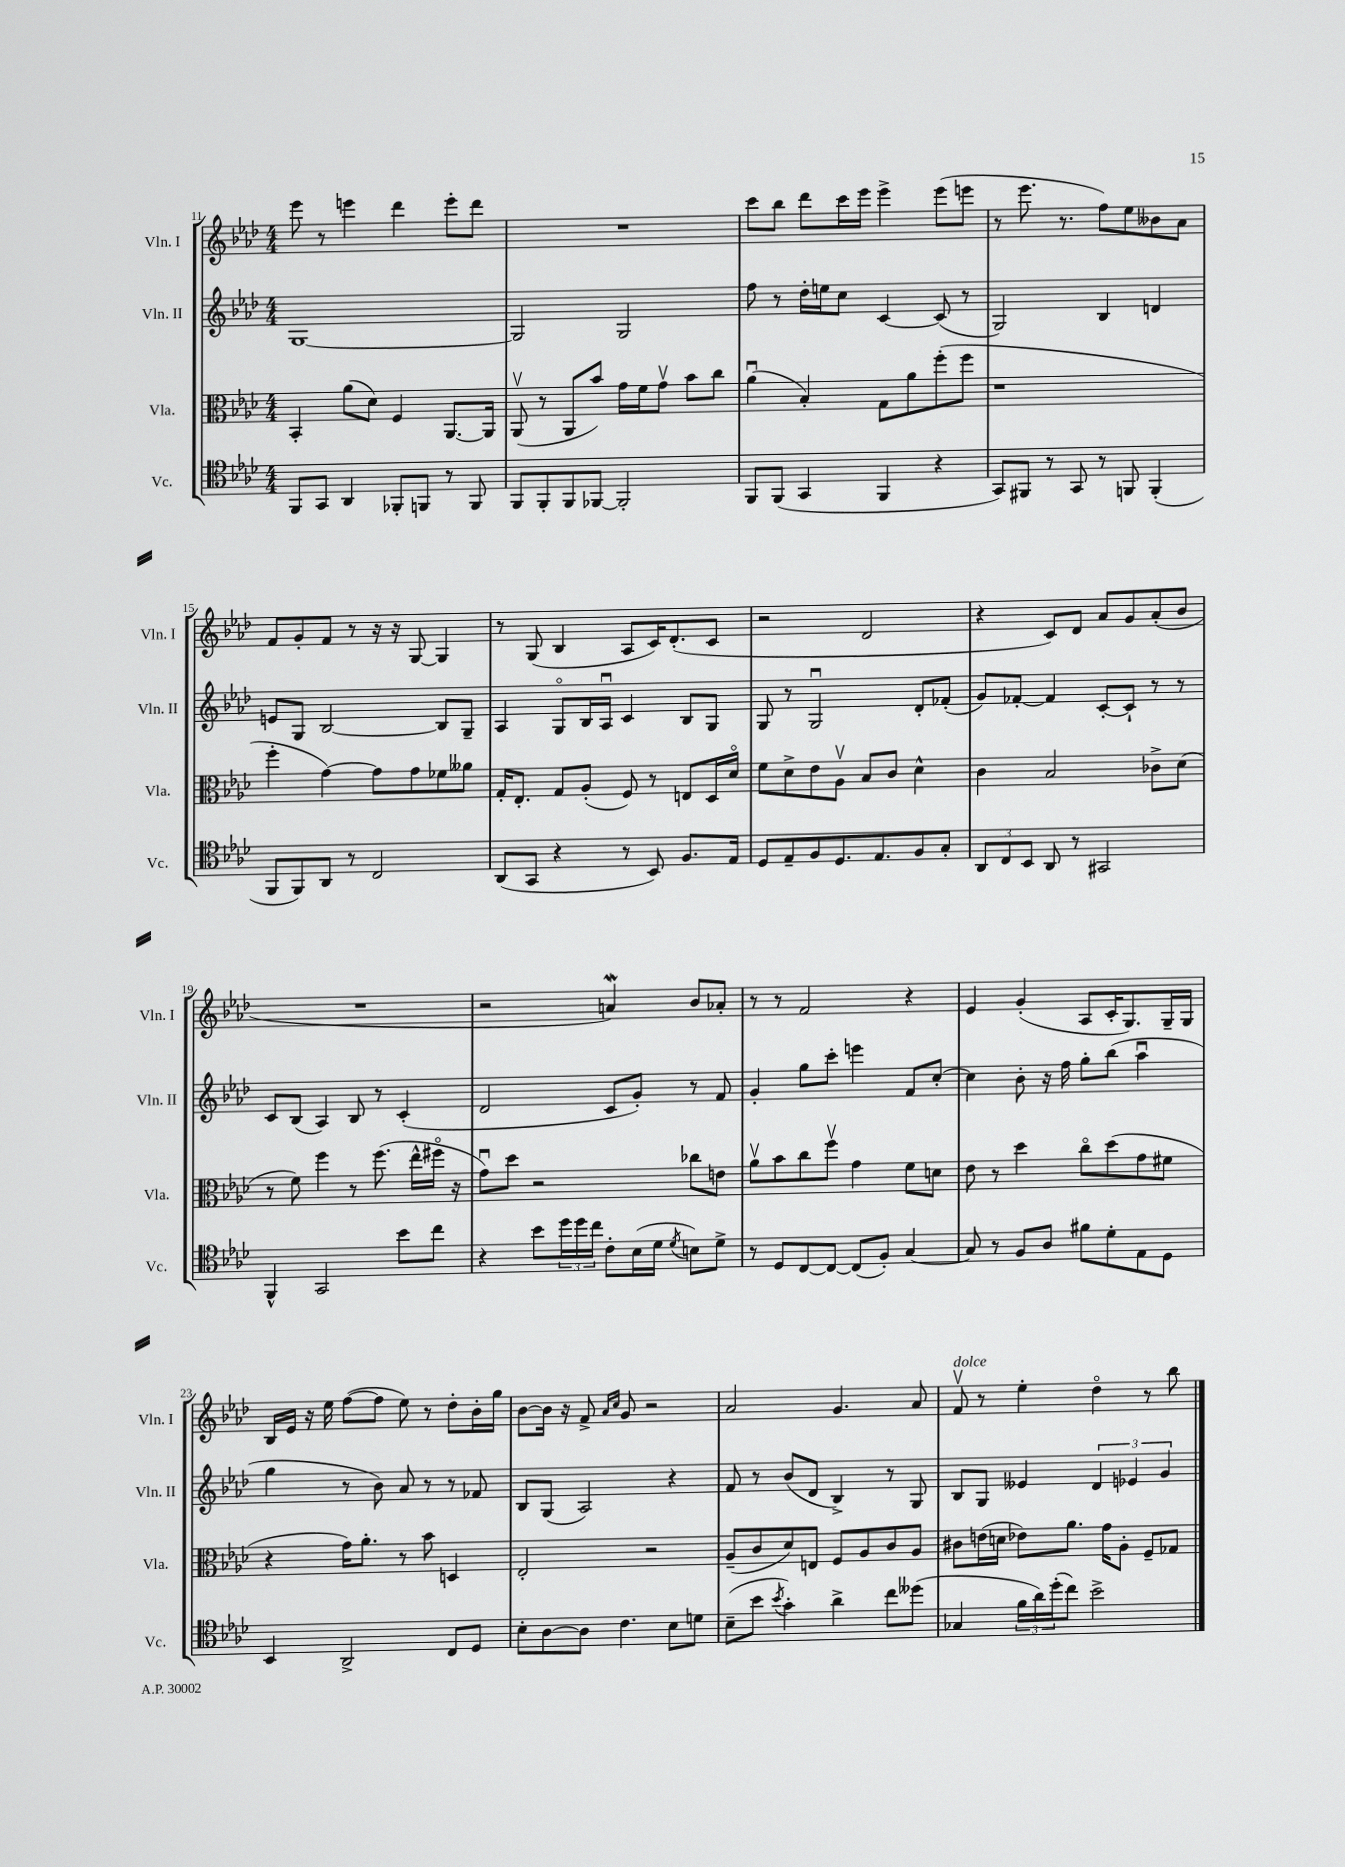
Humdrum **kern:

**kern	**kern	**kern	**kern
*staff4	*staff3	*staff2	*staff1
*clefC4	*clefC3	*clefG2	*clefG2
*k[b-e-a-d-]	*k[b-e-a-d-]	*k[b-e-a-d-]	*k[b-e-a-d-]
*M4/4	*M4/4	*M4/4	*M4/4
8FF	4BB-'	[1G	8eee-
8GG	.	.	8r
4AA-	(8a-	.	4eee
.	8d-)	.	.
8FF-'	4F	.	4ddd-
8FF	.	.	.
8r	[8.AA-	.	8eee'
8FF	.	.	8ddd-
.	16AA-]	.	.
=	=	=	=
8FF	(8AA-v	2G]	1r
8FF'	8r	.	.
8FF	8AA-	.	.
[8FF-	8b-)	.	.
2FF-']	16g	2G	.
.	16f	.	.
.	8gv	.	.
.	8b-	.	.
.	8cc	.	.
=	=	=	=
8FF	(4a-u	8ff	8ccc
(8FF	.	8r	8bb-
4GG	4B-')	16dd-'	8ddd-
.	.	16ee	.
.	.	8cc	16ccc
.	.	.	16eee-
4FF	8G	[4c	4eee-^
.	8a-	.	.
4r	(8ff'	(8c]	(8eee-
.	8ff	8r	8eee
=	=	=	=
8GG)	1r	2G)	8r
8FF#	.	.	8.eee-
8r	.	.	.
.	.	.	8.r
8GG	.	.	.
8r	.	4B-	8ff)
8FF	.	.	8ee-
(4FF'	.	4d	8b--
.	.	.	8a-
=	=	=	=
8FF	4ff'	8e	8f
8FF)	.	8G	8g'
8AA-	[4g)	[2B-	8f
8r	.	.	8r
2C	8g]	.	16r
.	.	.	16r
.	8g	.	[8G
.	8f-	8B-]	4G]
.	8a--	8G~	.
=	=	=	=
(8AA-	16G'	4A-	8r
.	8.E-'	.	.
8GG	.	.	(8G
4r	8G	8Go	4B-
.	(8A-'	16B-	.
.	.	16A-u	.
8r	8F)	4c	8A-
8BB-)	8r	.	16c)
.	.	.	(8.d-'
8.F	8E	8B-	.
.	16D-	8G	8c
16E-	16d-o	.	.
=	=	=	=
8D-	8f	8G	2r
8E-~	8d-^	8r	.
8F	8e-	2Gu	.
8.D-	8A-v	.	.
.	8B-	.	2d-
8.E-	.	.	.
.	8c	.	.
8F	4d-^^	8d-'	.
8G'	.	(8f-'	.
=	=	=	=
12AA-	4c	8g)	4r
12C	.	.	.
.	.	[8f-'	.
12BB-	.	.	.
8AA-	2B-	4f-]	8c)
8r	.	.	8d-
2GG#	.	[8c'	8a-
.	.	8c`]	8g
.	8c-^	8r	(8a-'
.	(8d-	8r	8b-
=	=	=	=
4FF^^	8r	8c	1r
.	8f)	(8B-	.
2GG	4ff	4A-)	.
.	8r	8B-	.
.	(8.ff	8r	.
8b-	.	(4c'	.
.	16ee-^^	.	.
8cc	16ff#o	.	.
.	16r	.	.
=	=	=	=
4r	8gu)	2d-	2r
.	8dd-	.	.
8b-	2r	.	.
24dd-	.	.	.
24dd-	.	.	.
24cc	.	.	.
8c'	.	8c	4a)
(16B-	.	8g')	.
16d-	.	.	.
8qd-	.	.	.
8B)	8cc-	8r	8b-
8d-^	8e	8f	8a-'
=	=	=	=
8r	8a-v	4g'	8r
8D-	8b-	.	8r
[8C	8cc	8gg	2f
8C_	8ffv	8ccc'	.
(8C]	4g	4eee	.
8F')	.	.	.
[4G	8f	8f	4r
.	8d	[8cc'	.
=	=	=	=
8G]	8e-	4cc]	4e-
8r	8r	.	.
8F	4dd-	8b-'	(4g'
8A-	.	16r	.
.	.	16ff	.
8f#	8cco	8gg'	8A-
8d-'	(8dd-	(8bb-	16c'
.	.	.	8.G)
8E-	8g	4aa-u	.
8D-	8f#	.	16G~
.	.	.	16G
=	=	=	=
4BB-	4r	4gg	16B-
.	.	.	16e-
.	.	.	16r
.	.	.	16ee-
2AA-^	16g)	8r	([8ff
.	8.a-'	.	.
.	.	8b-)	8ff]
.	8r	8a-	8ee-)
.	8b-	8r	8r
8C	4D	8r	8dd-'
8D-	.	8f-	16b-'
.	.	.	16gg
=	=	=	=
8B-'	2E-'	8B-	[8b-
[8A-	.	(8G	16b-]
.	.	.	16r
8A-]	.	2A-)	8f^
.	.	.	16qqa-
.	.	.	16qqcc
4.c	.	.	8g
.	2r	.	2r
8B-	.	4r	.
8d	.	.	.
=	=	=	=
(8B-~	(8A-~	8f	2a-
8b-	8c	8r	.
8qb-	.	.	.
4g')	8d-)	(8b-	.
.	8E	8d-	.
4a-^	8F	4B-^)	4.g
.	8A-	.	.
8cc	8c	8r	.
(8dd--	8A-	8G	8a-
=	=	=	=
4G-	8c#	8B-	8fv
.	(16e	8G	8r
.	16d	.	.
24f	8e-)	4e--	4ee-'
24a-)	.	.	.
(24dd-'	.	.	.
8cc)	8.a-	.	.
2b-^	.	6d-	4dd-o
.	16g	.	.
.	8A-'	.	.
.	.	6e-	.
.	8F~	.	8r
.	.	6g	.
.	8G-	.	8bb-
==	==	==	==
*-	*-	*-	*-
